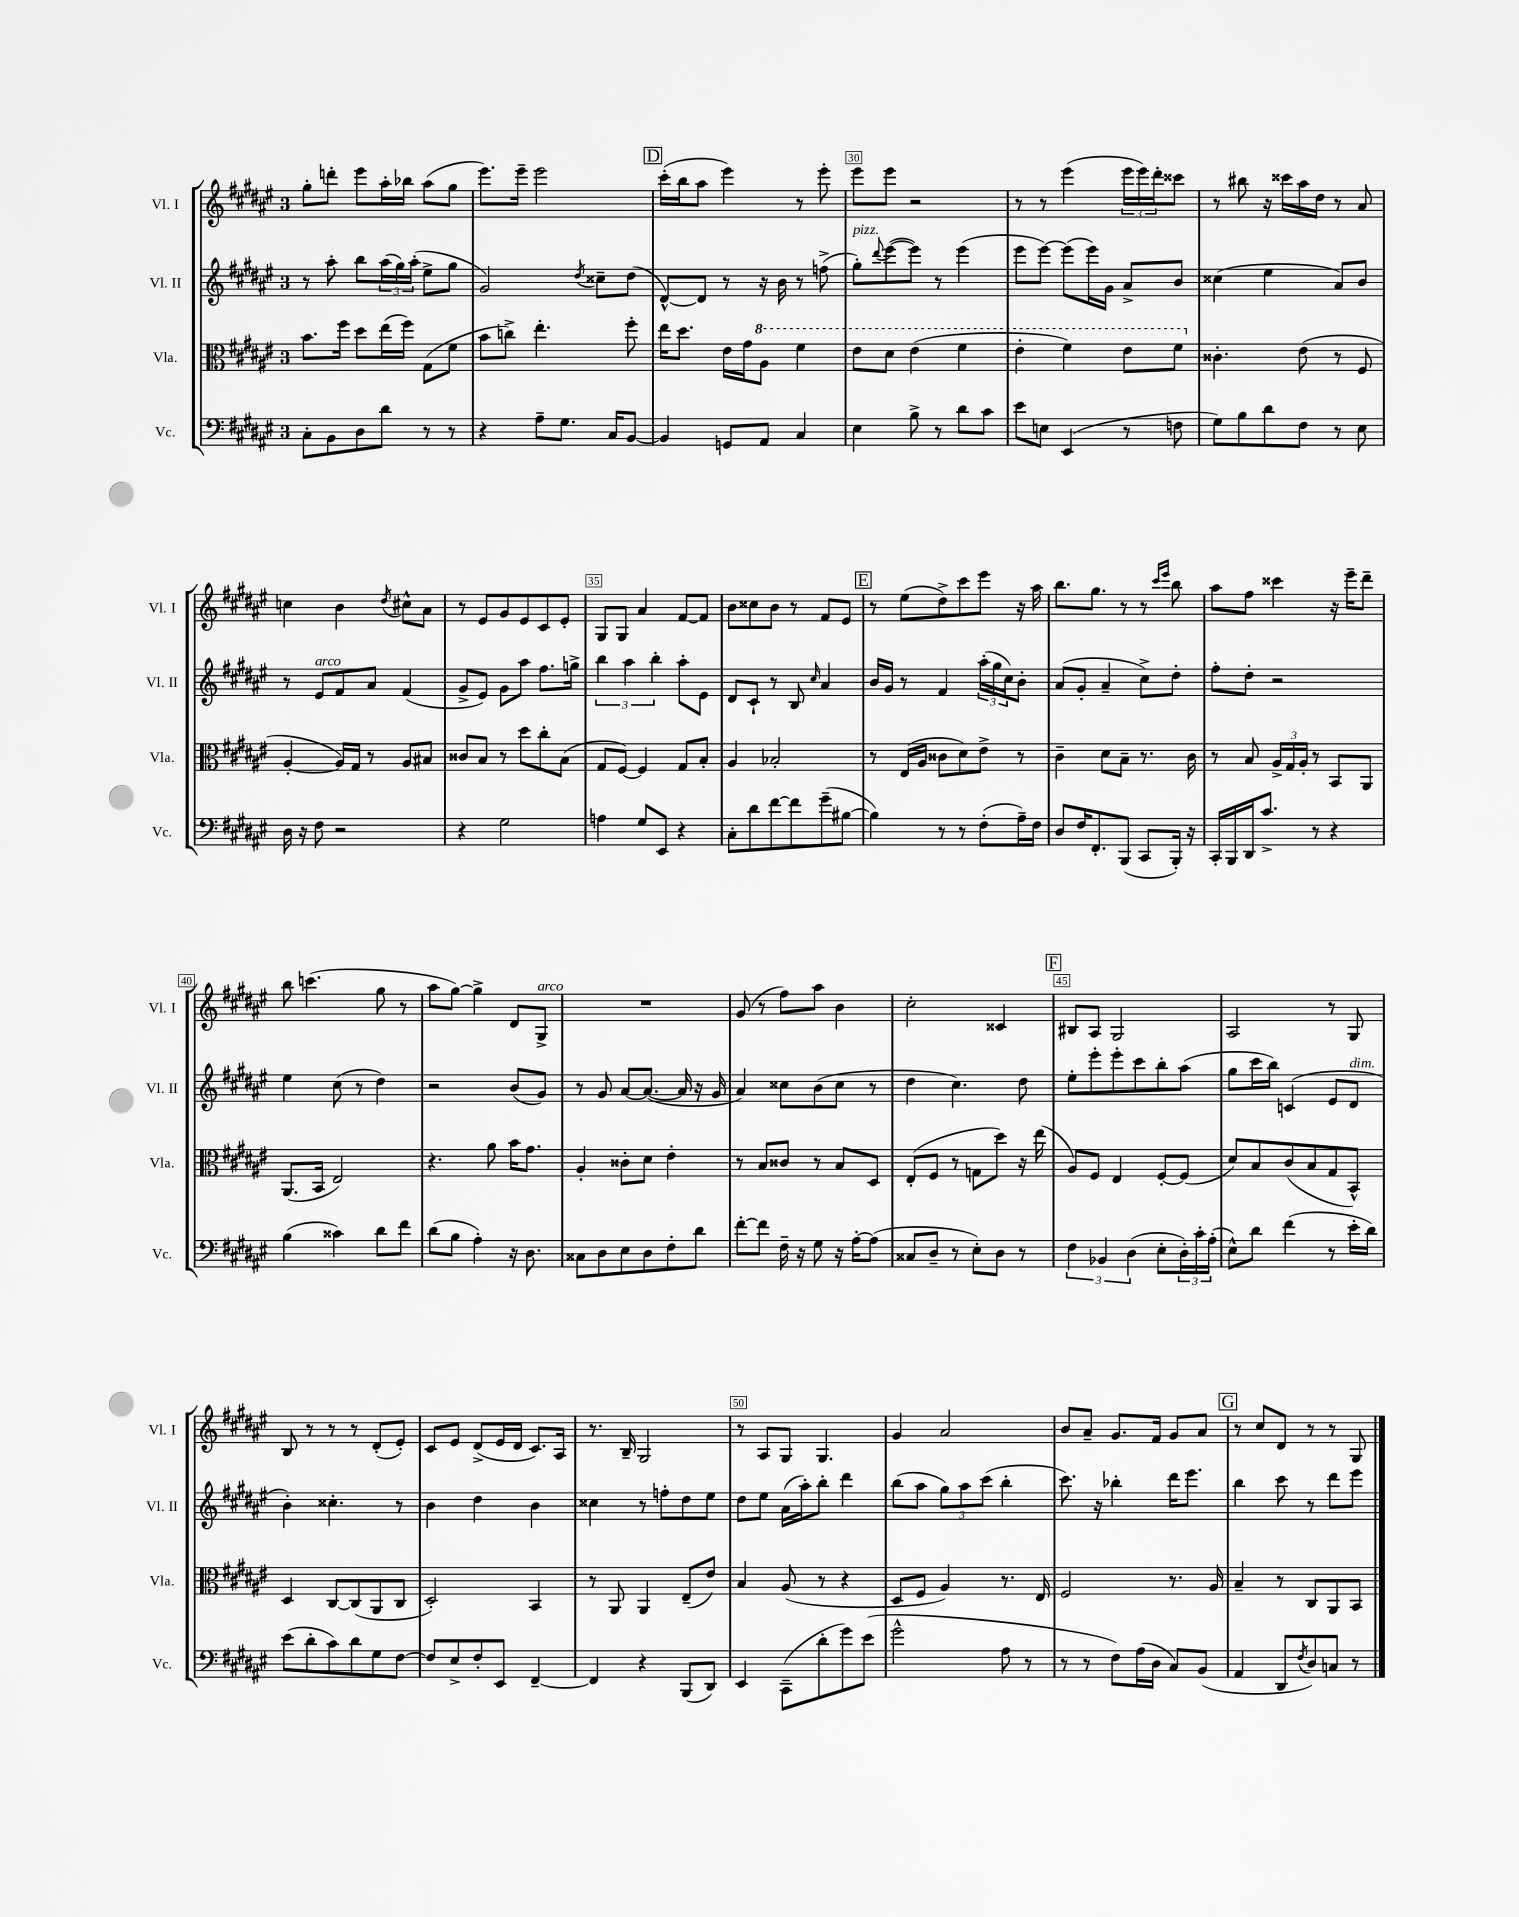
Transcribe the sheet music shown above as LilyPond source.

<<
\new StaffGroup <<
\new Staff = "s0" \with { instrumentName = "Vl. I" shortInstrumentName = "Vl. I" } {
    \clef treble \key fis \major \once \override Staff.TimeSignature.style = #'single-digit \time 3/4
    gis''8-. d'''8-. eis'''8 ais''16-. bes''16 ais''8( gis''8 |
    eis'''8.) eis'''16-- eis'''2 |
    \mark \markup { \box "D" } cis'''16-.( b''16 ais''8 eis'''4) r8 eis'''8-. |
    eis'''8 eis'''8 r2 |
    r8 r8 eis'''4( \tuplet 3/2 { eis'''16 eis'''16) dis'''16-. } cisis'''8 |
    r8 bis''8 r16 cisis'''16 ais''16 dis''16 r8 ais'8 |
    c''4 b'4 \acciaccatura { dis''8 } cis''8-^ ais'8 |
    r8 eis'8 gis'8 eis'8 cis'8 eis'8-. |
    gis8 gis8 ais'4 fis'8~ fis'8 |
    b'8 cisis''8 b'8 r8 fis'8 eis'8 |
    \mark \markup { \box "E" } r8 eis''8( dis''8->) cis'''8 eis'''8 r16 ais''16 |
    b''8. gis''8. r8 r8 \grace { cis'''16 eis'''16 } b''8 |
    ais''8 fis''8 cisis'''4 r16 eis'''16-- dis'''8-- |
    b''8 c'''4.( gis''8 r8 |
    ais''8 gis''8~) gis''4-> dis'8 gis8->^\markup { \italic "arco" } |
    R2. |
    gis'8( r8 fis''8) ais''8 b'4 |
    cis''2-. cisis'4 |
    \mark \markup { \box "F" } bis8 ais8 gis2 |
    ais2 r8 gis8 |
    b8 r8 r8 r8 dis'8-.( eis'8-.) |
    cis'8 eis'8 dis'8->( eis'16 dis'16 cis'8.) ais16 |
    r8. b16-- gis2 |
    r8 ais8 gis8 gis4. |
    gis'4 ais'2 |
    b'8 ais'8-- gis'8. fis'16 gis'8 ais'8 |
    \mark \markup { \box "G" } r8 cis''8 dis'8 r8 r8 gis8 \bar "|." |
}
\new Staff = "s1" \with { instrumentName = "Vl. II" shortInstrumentName = "Vl. II" } {
    \clef treble \key fis \major \once \override Staff.TimeSignature.style = #'single-digit \time 3/4
    r8 ais''8-. b''8 \tuplet 3/2 { ais''16( gis''16) ais''16-.( } eis''8-> gis''8 |
    gis'2) \acciaccatura { dis''8 } cisis''8-- dis''8( |
    \mark \markup { \box "D" } dis'8~-^) dis'8 r8 r16 b'16 r8 f''8->( |
    gis''8-.^\markup { \italic "pizz." }) \appoggiatura { dis'''8 } eis'''8~( eis'''8) r8 eis'''4( |
    eis'''8 eis'''8~) eis'''8( eis'''16) gis'16 ais'8-> b'8 |
    cisis''4( eis''4 ais'8) b'8 |
    r8 eis'8^\markup { \italic "arco" } fis'8 ais'8 fis'4( |
    gis'8-> eis'8) gis'8 ais''8 fis''8. g''16-> |
    \tuplet 3/2 { b''4 ais''4 b''4-. } ais''8-. eis'8 |
    dis'8 cis'8-! r8 b8 \grace { cis''16 } ais'4 |
    \mark \markup { \box "E" } b'16 gis'16 r8 fis'4 \tuplet 3/2 { ais''16-.( gis''16 cis''16) } b'8-. |
    ais'8( gis'8-. ais'4-- cis''8->) dis''8-. |
    fis''8-. dis''8-. r2 |
    eis''4 cis''8( r8 dis''4) |
    r2 b'8( gis'8) |
    r8 gis'8 ais'8~ ais'8.~( ais'16 r16 gis'16 |
    ais'4) cisis''8 b'8( cisis''8 r8 |
    dis''4 cis''4.) dis''8 |
    \mark \markup { \box "F" } eis''8-. eis'''8-. eis'''8-. cis'''8 b''8-. ais''8( |
    gis''8 cis'''16 b''16) c'4( eis'8 dis'8^\markup { \italic "dim." } |
    b'4-.) cisis''4.-. r8 |
    b'4 dis''4 b'4 |
    cisis''4 r8 f''8-. dis''8 eis''8 |
    dis''8 eis''8 ais'16( ais''16-.) b''8-. dis'''4 |
    b''8( ais''8 \tuplet 3/2 { gis''8) ais''8 cis'''8( } b''4-. |
    cis'''8.) r16 bes''4-. dis'''16 eis'''8. |
    \mark \markup { \box "G" } b''4 cis'''8 r8 dis'''8 eis'''8 \bar "|." |
}
\new Staff = "s2" \with { instrumentName = "Vla." shortInstrumentName = "Vla." } {
    \clef alto \key fis \major \once \override Staff.TimeSignature.style = #'single-digit \time 3/4
    b'8. fis''16 dis''8 eis''16( fis''16) gis8( fis'8 |
    b'8 c''8->) eis''4.-. fis''8-. |
    \mark \markup { \box "D" } eis''16 dis''8. eis'16 gis'16 \ottava #1 ais'8 fis''4 |
    eis''8 dis''8 eis''4( fis''4 |
    eis''4-. fis''4) eis''8 fis''8 \ottava #0 |
    cisis'4.-. eis'8( r8 fis8 |
    ais4~-. ais16) gis16 r8 ais8 bis8 |
    cisis'8 b8 r8 dis''8 cis''8-. b8( |
    gis8 fis8~) fis4 gis8 b8-. |
    ais4 bes2-. |
    \mark \markup { \box "E" } r8 eis16( ais16 cisis'8 dis'8) eis'8-> r8 |
    cis'4-- dis'8 b8-- r8. cis'16 |
    r8 b8 \tuplet 3/2 { ais16-> gis16 ais16-. } r8 b,8 ais,8 |
    ais,8.( b,16 eis2) |
    r4. ais'8 b'16 gis'8. |
    ais4-. cisis'8-. dis'8 eis'4-. |
    r8 b8 cisis'8 r8 b8 dis8 |
    eis8-.( fis8 r8 g8 dis''8) r16 eis''16( |
    \mark \markup { \box "F" } ais8) fis8 eis4 fis8~-. fis8( |
    dis'8) b8 cis'8( b8 gis8 b,8-^) |
    dis4 cis8~ cis8( ais,8 cis8 |
    dis2-.) b,4 |
    r8 ais,8 ais,4 eis8--( eis'8) |
    b4 ais8( r8 r4 |
    dis8 fis8 ais4) r8. eis16 |
    fis2 r8. ais16 |
    \mark \markup { \box "G" } b4-- r8 cis8 ais,8 b,8 \bar "|." |
}
\new Staff = "s3" \with { instrumentName = "Vc." shortInstrumentName = "Vc." } {
    \clef bass \key fis \major \once \override Staff.TimeSignature.style = #'single-digit \time 3/4
    cis8-. b,8 dis8 dis'8 r8 r8 |
    r4 ais8-- gis8. cis16 b,8~ |
    \mark \markup { \box "D" } b,4 g,8 ais,8 cis4 |
    eis4 b8-> r8 dis'8 cis'8 |
    eis'8 e8 eis,4( r8 f8 |
    gis8) b8 dis'8 fis8 r8 eis8 |
    dis16 r16 fis8 r2 |
    r4 gis2 |
    a4 gis8 eis,8 r4 |
    cis8-. dis'8 fis'8~ fis'8 gis'8--( bis8~ |
    \mark \markup { \box "E" } bis4) r8 r8 fis8-.( ais16--) fis16 |
    dis8 fis16 fis,8.-. b,,8( cis,8 b,,16-.) r16 |
    cis,16-. b,,16 dis,16 cis'8.-> r8 r4 |
    b4( cisis'4) dis'8 fis'8 |
    dis'8( b8 ais4-.) r16 dis8. |
    cisis8 dis8 eis8 dis8 fis8-. dis'8 |
    fis'8~-. fis'8 fis16-- r16 gis8 r16 ais16~-. ais8( |
    cisis8 dis8-- r8 eis8-.) dis8 r8 |
    \mark \markup { \box "F" } \tuplet 3/2 { fis4 bes,4 dis4( } eis8-. \tuplet 3/2 { dis16-.) cis'16-. ais16-.( } |
    eis8-^) dis'8 fis'4( r8 eis'16-. dis'16) |
    eis'8( dis'8-. cis'8) dis'8 gis8 fis8~ |
    fis8 eis8-> fis8-. eis,8 fis,4~-- |
    fis,4 r4 b,,8( dis,8) |
    eis,4 cis,8--( dis'8-. gis'8) eis'8( |
    gis'2-^ ais8 r8 |
    r8 r8 fis8) ais16( dis16 cis8) b,8( |
    \mark \markup { \box "G" } ais,4 dis,8 \acciaccatura { fis8 } dis8) c8 r8 \bar "|." |
}
>>
>>
\layout { \context { \Score currentBarNumber = #27 \override BarNumber.break-visibility = ##(#f #t #t) barNumberVisibility = #(every-nth-bar-number-visible 5) \override BarNumber.stencil = #(make-stencil-boxer 0.1 0.3 ly:text-interface::print) } }
